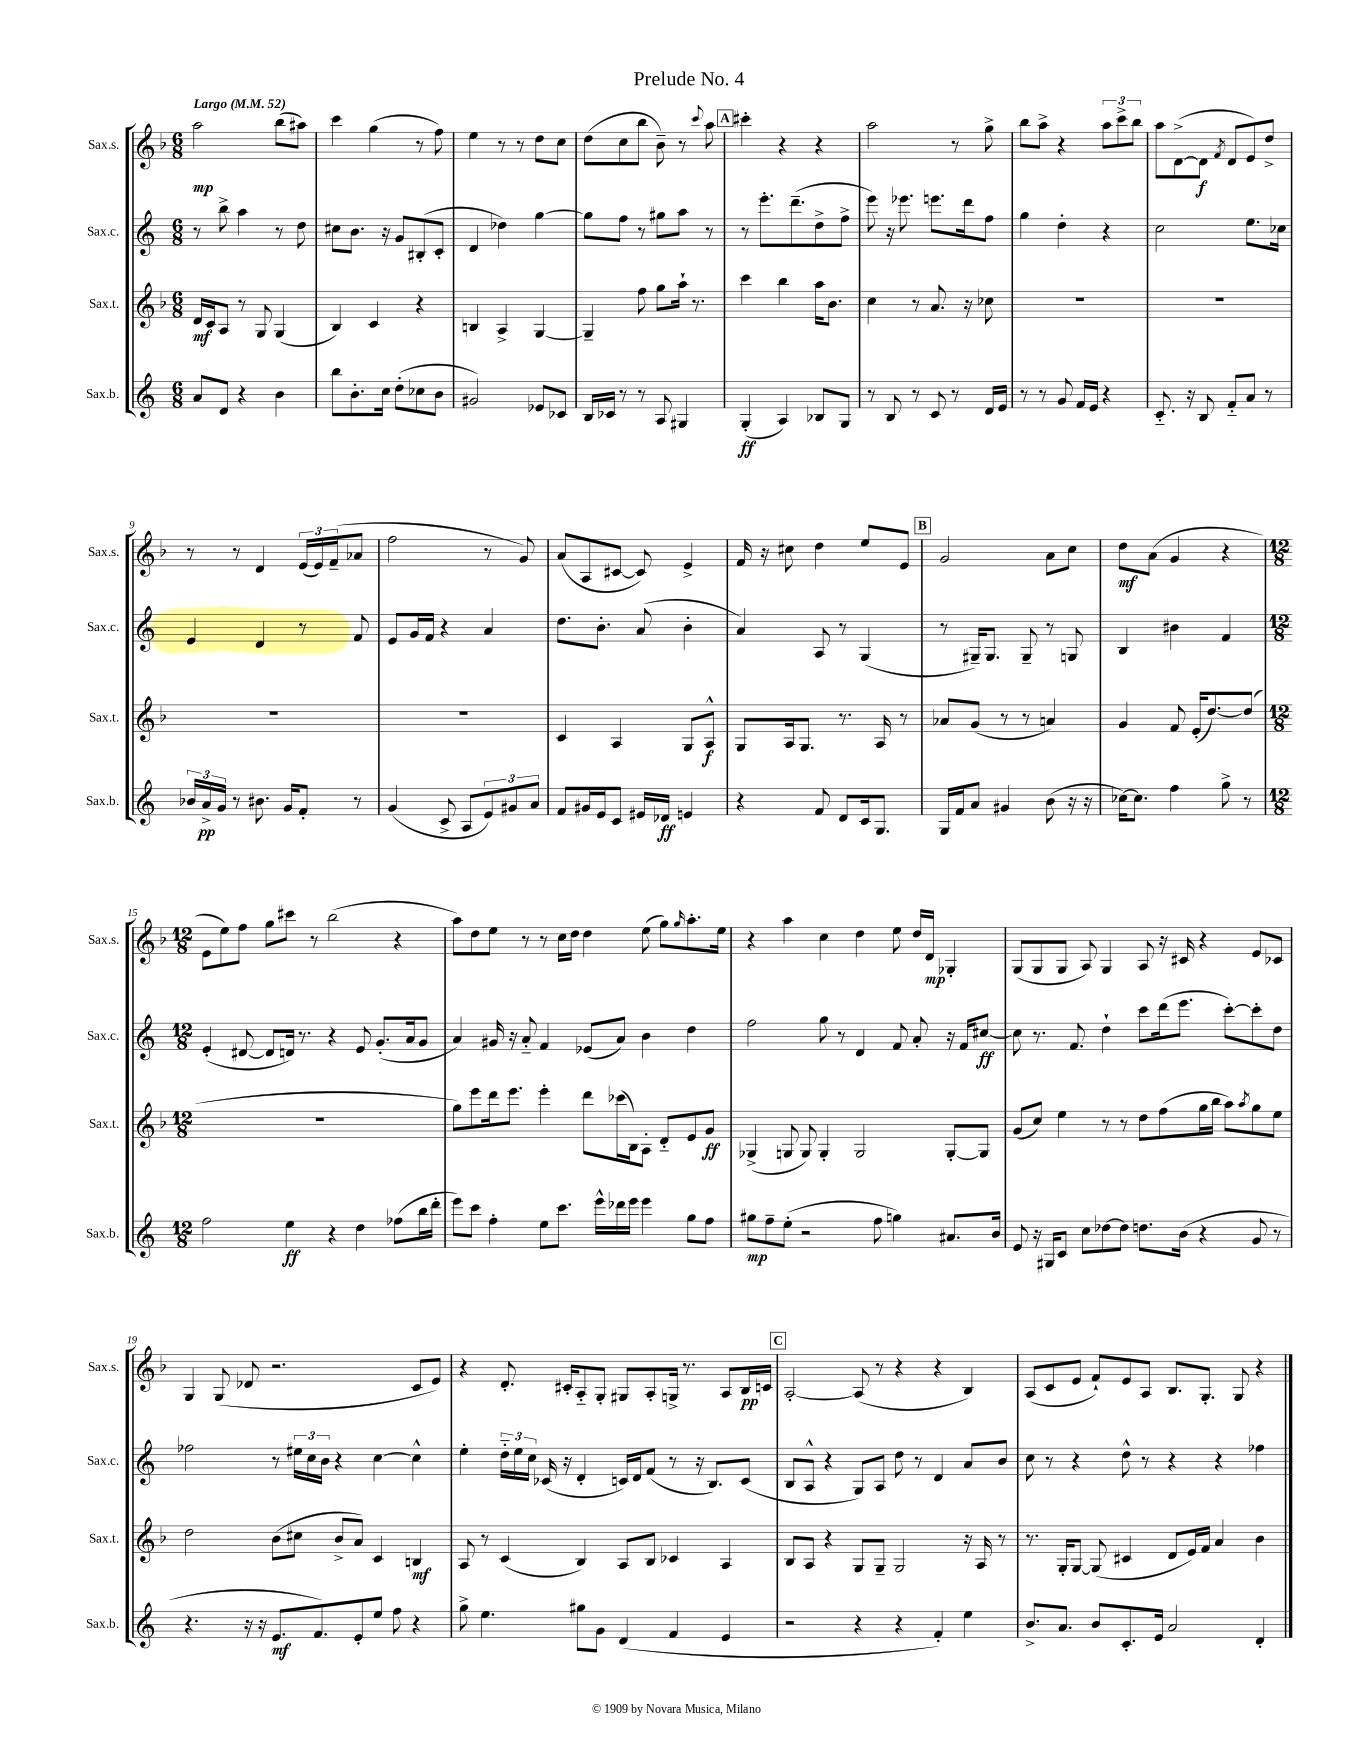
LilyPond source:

\header { title = "Prelude No. 4" }
<<
\new StaffGroup <<
\new Staff = "s0" \with { instrumentName = "Sax.s." shortInstrumentName = "Sax.s." } {
    \clef treble \key f \major \numericTimeSignature \time 6/8 \tempo "Largo" 4 = 52
    a''2\mp bes''8( ais''8) |
    c'''4 g''4( r8 f''8) |
    e''4 r8 r8 d''8 c''8 |
    d''8( c''8 bes''8 bes'8--) r8 \appoggiatura { c'''8 } a''8 |
    \mark \markup { \box "A" } cis'''4-. r4 r4 |
    a''2 r8 g''8-> |
    bes''8 a''8-> r4 \tuplet 3/2 { a''8 c'''8-> bes''8 } |
    a''8 d'8~->( d'8\f \acciaccatura { f'8 } d'8 e'8) d''8-> |
    r8 r8 d'4 \tuplet 3/2 { e'16( e'16) f'16--( } aes'8 |
    f''2 r8 g'8) |
    a'8( a8 cis'8~ cis'8) e'4-> |
    f'16 r16 cis''8 d''4 e''8 e'8 |
    \mark \markup { \box "B" } g'2 a'8 c''8 |
    d''8\mf a'8( g'4 r4 |
    \numericTimeSignature \time 12/8 e'8 e''8) f''8 g''8 cis'''8 r8 bes''2( r4 |
    a''8) d''8 e''8 r8 r8 c''16 d''16 d''4 e''8( g''8) \grace { g''16 } a''8.-. e''16 |
    r4 a''4 c''4 d''4 e''8 d''16 d'16\mp ges4-. |
    g8( g8 g8 a8) g4 a8 r16 cis'16 r4 e'8 ces'8 |
    g4 g8( des'8 r2. c'8 e'8) |
    r4 d'8.-. cis'16-. a8-_ g8-. gis8 a8-. g16-> r8. a8 bes16\pp c'16 |
    \mark \markup { \box "C" } a2~-. a8( r8 r4 r4 bes4) |
    a8( c'8 e'8 f'8-!) e'8 a8 bes8. g8.-. g8 r4 \bar "|." |
}
\new Staff = "s1" \with { instrumentName = "Sax.c." shortInstrumentName = "Sax.c." } {
    \clef treble \key c \major \numericTimeSignature \time 6/8
    r8 b''8-> a''4 r8 d''8 |
    cis''8 b'8. r16 g'8 bis8-.( c'8-. |
    d'4 des''4) g''4~ |
    g''8 f''8 r8 gis''8 a''8 r8 |
    \mark \markup { \box "A" } r8 e'''8.-. d'''8.--( d''8-> f''8-> |
    e'''8) r16 ees'''8. e'''8. d'''16 f''8 |
    g''4 d''4-. r4 |
    c''2 e''8. ces''16 |
    e'4 d'4 r8 f'8 |
    e'8 g'16 f'16 r4 a'4 |
    d''8. b'8.-. a'8( b'4-. |
    a'4) a8 r8 g4( |
    \mark \markup { \box "B" } r8 gis16--) gis8. gis8-- r8 g8 |
    b4 bis'4 f'4 |
    \numericTimeSignature \time 12/8 e'4-.( dis'8~ dis'8 d'16) r8. r4 e'8 g'8.-.( a'16 g'8 |
    a'4) gis'16 r16 a'8-_ f'4 ees'8( a'8) b'4 d''4 |
    f''2 g''8 r8 d'4 f'8 a'8-. r16 f'16 cis''8~\ff |
    cis''8 r8. f'8. d''4-! c'''8 d'''16( e'''8. c'''8~-.) c'''8-. d''8 |
    fes''2 r8 \tuplet 3/2 { eis''16 c''16 b'16 } r4 c''4~ c''4-^ |
    e''4-. \tuplet 3/2 { d''16-_ e''16 c''16 } ces'16( r16 d'4-. c'16) d'16 f'8( r8 r16 b8.) c'8( |
    \mark \markup { \box "C" } b8 a8-^ r4 g8) a8 d''8 r8 d'4 a'8 b'8 |
    c''8 r8 r4 d''8-^ r8 r4 r4 fes''4 \bar "|." |
}
\new Staff = "s2" \with { instrumentName = "Sax.t." shortInstrumentName = "Sax.t." } {
    \clef treble \key f \major \numericTimeSignature \time 6/8
    d'16\mf c'16 a8 r8 g8 g4( |
    bes4) c'4 r4 |
    b4 a4-> g4~ |
    g4-- f''8 g''8 a''16-! r8. |
    \mark \markup { \box "A" } c'''4 bes''4 a''16 bes'8. |
    c''4 r8 a'8. r16 ces''8 |
    R2. |
    R2. |
    R2. |
    R2. |
    c'4 a4 g8 a8-^\f |
    g8 a16 g8. r8. a16 r8 |
    \mark \markup { \box "B" } aes'8 g'8( r8 r8 a'4) |
    g'4 f'8 e'16-.( d''8.~) d''8( |
    \numericTimeSignature \time 12/8 R1. |
    g''8) e'''8 d'''16 e'''8. e'''4-. d'''8 ces'''16( bes16) a8-. d'8-_ e'8 g'8\ff |
    ges4->( g8 g8) g4-. g2 g8~-. g8 |
    g'8( c''8) e''4 r8 r8 d''8 f''8( g''16 bes''16 a''8) \acciaccatura { a''8 } g''8 e''8 |
    d''2 bes'8( cis''8 bes'8-> a'8) c'4 b4\mf |
    a8 r8 c'4( bes4) a8 bes8 ces'4 a4 |
    \mark \markup { \box "C" } bes8 a8 r4 g8 g8-- g2 r16 a16 r8 |
    r8. g16-. g8~ g8( cis'4 d'8 e'16) f'16 a'4 bes'4 \bar "|." |
}
\new Staff = "s3" \with { instrumentName = "Sax.b." shortInstrumentName = "Sax.b." } {
    \clef treble \key c \major \numericTimeSignature \time 6/8
    a'8 d'8 r4 b'4 |
    b''8 b'8.-. c''16 d''8-.( ces''8 b'8 |
    gis'2) ees'8 ces'8 |
    b16 ces'16 r8 r8 a8 gis4 |
    \mark \markup { \box "A" } g4-.\ff( a4) bes8 g8 |
    r8 b8 r8 c'8 r8 d'16 e'16 |
    r8 r8 g'8 f'16 e'16 r4 |
    c'8.-_ r16 b8 f'8-_ a'8 r8 |
    \tuplet 3/2 { bes'16 a'16->\pp g'16 } r8 bis'8. g'16 f'8-. r8 |
    g'4( c'8-> a8 \tuplet 3/2 { e'8) gis'8 a'8 } |
    f'8 gis'16 e'16 c'8 eis'16 des'16\ff e'4 |
    r4 f'8 d'8 c'16 g8. |
    \mark \markup { \box "B" } g16 f'16 a'8 gis'4 b'8( r16 r16 |
    ces''16~) ces''8. f''4 g''8-> r8 |
    \numericTimeSignature \time 12/8 f''2 e''4\ff r4 d''4 fes''8( b''16 d'''16-. |
    e'''8) c'''8 f''4-. e''8 c'''8. e'''16-^ des'''16 e'''16 e'''4 g''8 f''8 |
    gis''8\mp f''8-- e''8-.( r2 f''8 g''4) ais'8. b'16 |
    e'8 r16 gis16 c'8 c''8 des''8~ des''8 d''8. b'16( r4 g'8 r8 |
    r4. r16 r16 e'8.\mf f'8.) e'8-. e''8 f''8 r4 |
    g''8-> e''4. gis''8 g'8 d'4( f'4 e'4 |
    \mark \markup { \box "C" } r2 r4 r4 f'4-.) e''4 |
    b'8.-> a'8. b'8 c'8.-. e'16 a'2 d'4-. \bar "|." |
}
>>
>>
